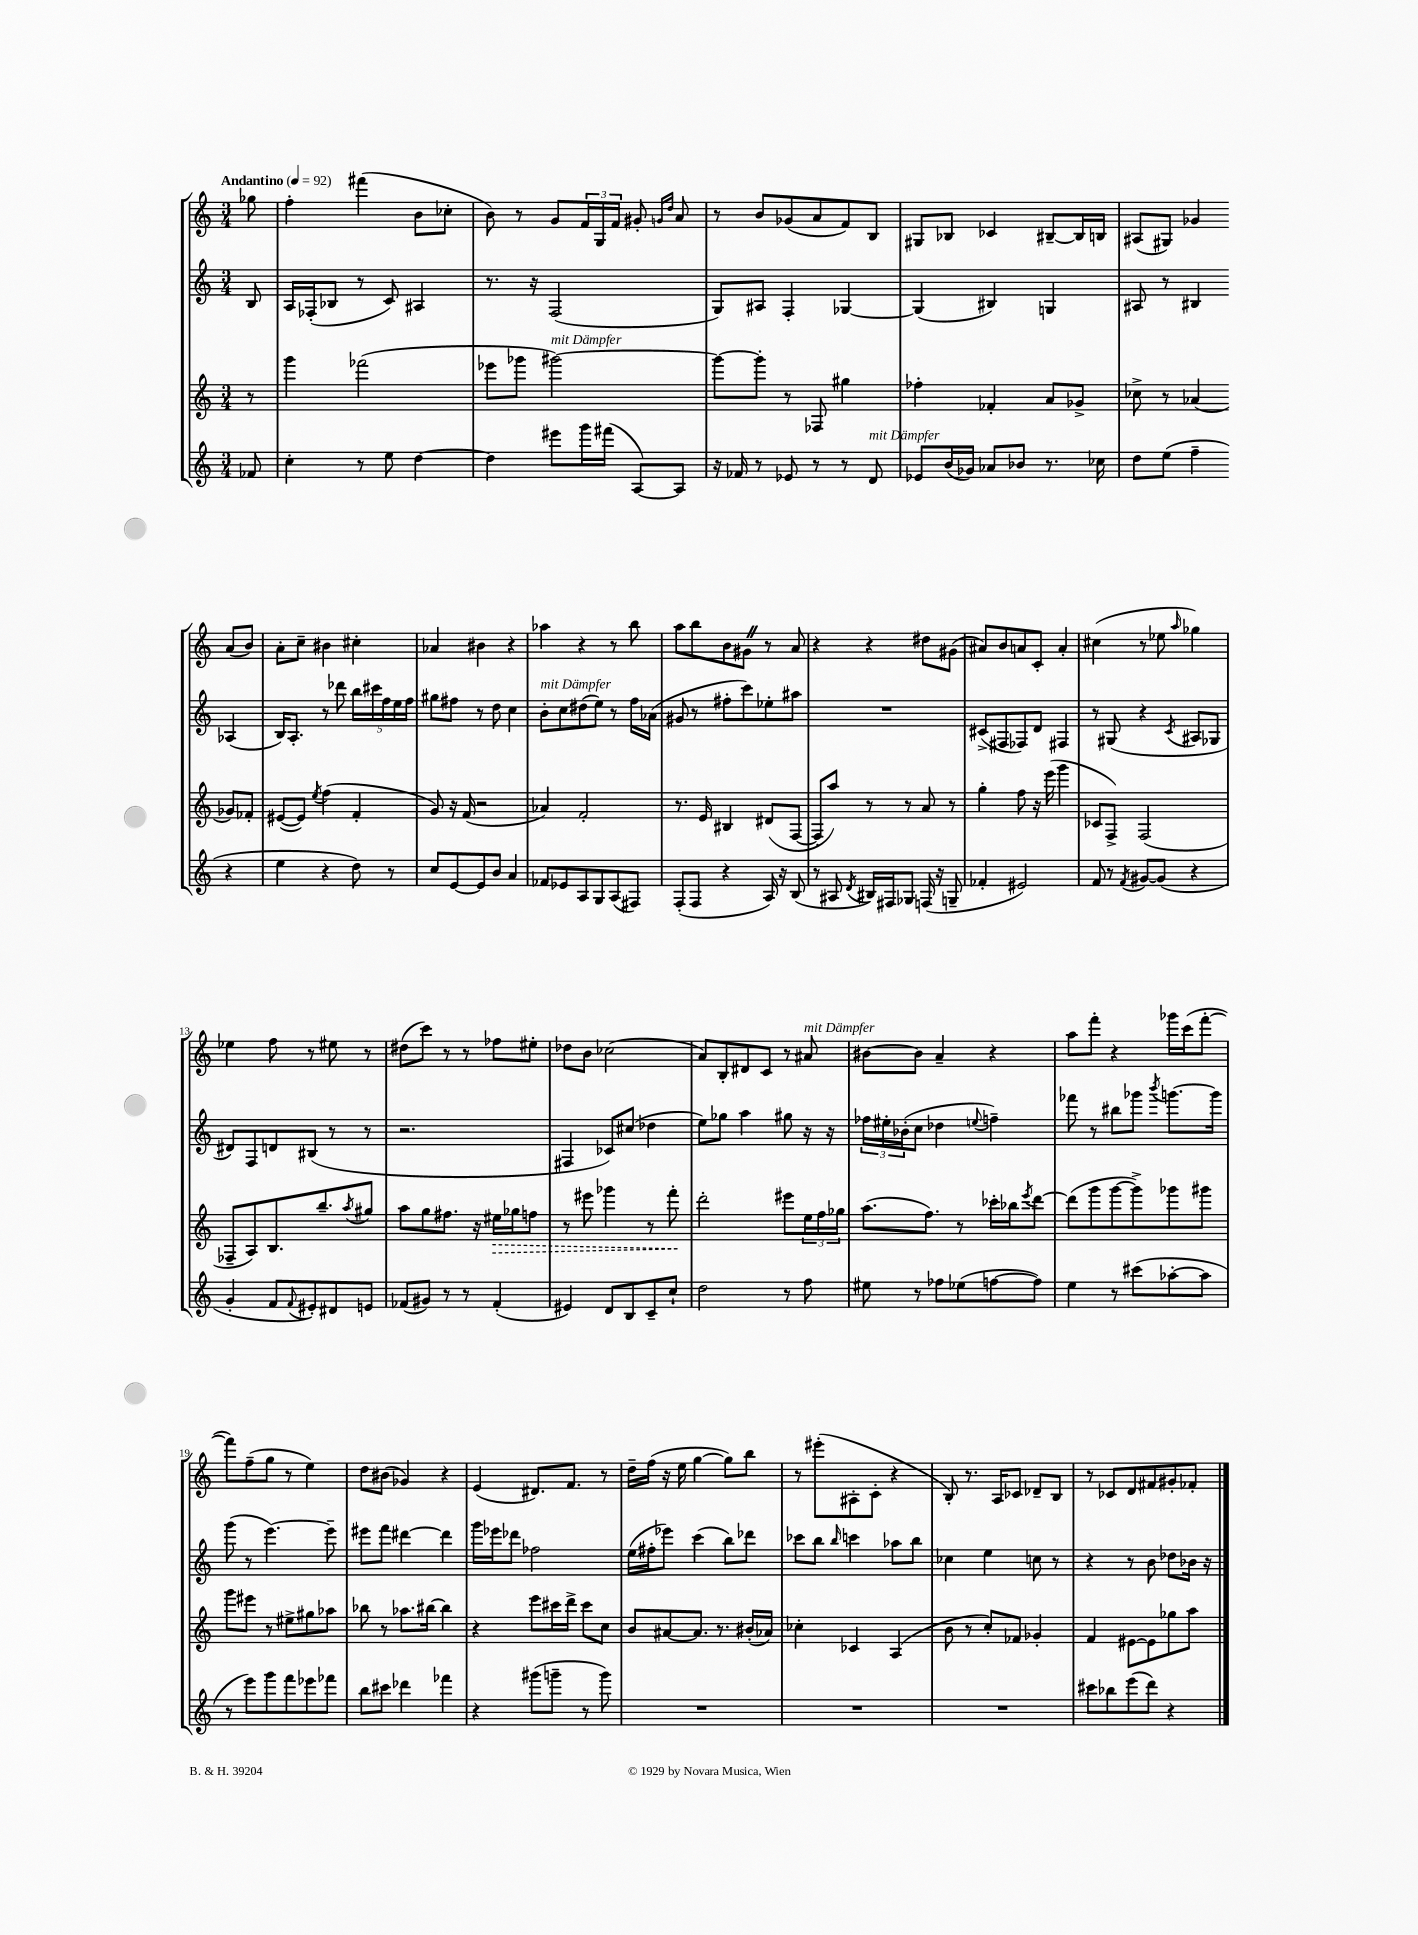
<<
\new StaffGroup <<
\new Staff = "s0" {
    \clef treble \key c \major \numericTimeSignature \time 3/4 \partial 8 \tempo "Andantino" 4 = 92
    ges''8 |
    f''4-. fis'''4( b'8 ces''8-. |
    b'8) r8 g'8 \tuplet 3/2 { f'16 g16 f'16 } gis'8-. \grace { g'16 d''16 } a'8 |
    r8 b'8 ges'8( a'8 f'8) b8 |
    gis8 bes8 ces'4 bis8~-- bis16 b16 |
    ais8( gis8) ges'4 a'8( b'8) |
    a'8-. c''8-- bis'4 cis''4-. |
    aes'4 bis'4 r4 |
    aes''4 r4 r8 b''8 |
    a''8 b''8 b'8 gis'8 \once \override BreathingSign.text = \markup { \musicglyph "scripts.caesura.straight" } \breathe r8 a'8 |
    r4 r4 dis''8 gis'8( |
    ais'8) b'8 a'8 c'8-. a'4-. |
    cis''4( r8 ees''8 \grace { a''16 } ges''4) |
    ees''4 f''8 r8 eis''8 r8 |
    dis''8( c'''8) r8 r8 fes''8 eis''8-. |
    des''8 b'8 ces''2( |
    a'8) b8-. dis'8 c'8 r8 ais'8^\markup { \italic "mit Dämpfer" } |
    bis'8~ bis'8 a'4-- r4 |
    a''8 f'''8-. r4 ges'''16 c'''16( f'''8~-. |
    f'''8) f''8--( g''8 r8 e''4) |
    d''8 bis'8( ges'4) r4 |
    e'4( dis'8.) f'8. r8 |
    d''16-- f''16( r16 e''16 g''4~ g''8) b''8 |
    r8 eis'''8-.( ais8-. c'8-. r4 |
    b8-.) r8. a16 ces'8 des'8-- b8 |
    r8 ces'8 d'8 fis'8 gis'8-. fes'8-. \bar "|." |
}
\new Staff = "s1" {
    \clef treble \key c \major \numericTimeSignature \time 3/4 \partial 8
    b8 |
    a16 fes16-.( bes8 r8 c'8) ais4 |
    r8. r16 f2( |
    g8) ais8 f4-. ges4~ |
    ges4( bis4) g4 |
    ais8 r8 bis4 aes4( |
    b16) a8.-. r8 des'''8 \tuplet 5/4 { b''16 cis'''16 f''16 e''16 f''16 } |
    gis''8 fis''8 r8 d''8 c''4 |
    b'8-.^\markup { \italic "mit Dämpfer" } c''8 dis''8( e''8) r8 f''16 aes'16( |
    gis'8 r8 fis''8-. c'''8) ees''8-. ais''8 |
    R2. |
    cis'8->( fis8 fes8) d'8 fis4 |
    r8 gis8( r4 \acciaccatura { c'8 } ais8 ges8 |
    dis'8) f8 d'8 bis8( r8 r8 |
    r2. |
    fis4 ces'8) cis''8( des''4 |
    e''8) ges''8 a''4 gis''8 r16 r16 |
    \tuplet 3/2 { fes''16 eis''16-. bes'16-.( } c''8 des''4 \appoggiatura { e''8 } f''4--) |
    fes'''8 r8 bis''8 ges'''8 \acciaccatura { b'''8 } g'''8.~ g'''16 |
    g'''8( r8 e'''4.~) e'''8-- |
    eis'''8 f'''8 dis'''4~ dis'''4 |
    g'''16 ees'''16 des'''8 fes''2 |
    e''16( fis''16-. ees'''8) c'''4( b''8) des'''8 |
    ces'''8 b''8 \grace { b''16 } c'''4 aes''8 b''8 |
    ces''4 e''4 c''8 r8 |
    r4 r8 b'8 des''8 bes'16 r16 \bar "|." |
}
\new Staff = "s2" {
    \clef treble \key c \major \numericTimeSignature \time 3/4 \partial 8
    r8 |
    g'''4 fes'''2( |
    ees'''8 ges'''8 gis'''2~^\markup { \italic "mit Dämpfer" }) |
    gis'''8~ gis'''8-. r8 fes8 gis''4 |
    fes''4-. fes'4-. a'8 ges'8-> |
    ces''8-> r8 aes'4( ges'8) fes'8-. |
    eis'8~( eis'8) \acciaccatura { e''8 } f''4( f'4-. |
    g'8) r16 f'16( r2 |
    aes'4) f'2-. |
    r8. e'16 bis4 dis'8( f8~ |
    f8-. a''8) r8 r8 a'8 r8 |
    g''4-. f''8 r16 e'''16( g'''4 |
    ces'8 f8->) f2( |
    fes8-- a8) b8. b''8.-- \acciaccatura { a''8 } gis''8 |
    a''8 g''8 fis''8. r16 \once \override Hairpin.style = #'dashed-line eis''16\> ges''16 f''8 |
    r8 eis'''8 ges'''4 r8 f'''8-.\! |
    d'''2-. eis'''8 \tuplet 3/2 { e''16 f''16 ges''16 } |
    a''8.( f''8.) r8 ces'''16-. bes''16 \acciaccatura { e'''8 } d'''8~ |
    d'''8( g'''8 g'''8~ g'''8->) ges'''8 gis'''8 |
    g'''8 eis'''8 r8 eis''8-> gis''8 aes''8 |
    bes''8 r8 aes''8. bis''16~ bis''4 |
    r4 e'''8 cis'''16 d'''16-> cis'''8 c''8 |
    b'8 ais'8~ ais'8. r8. bis'16-.( aes'16) |
    ces''4-. ces'4 a4( |
    b'8 r8 c''8-.) fes'8 ges'4-. |
    f'4 eis'8~ eis'8 ges''8 a''8 \bar "|." |
}
\new Staff = "s3" {
    \clef treble \key c \major \numericTimeSignature \time 3/4 \partial 8
    fes'8 |
    c''4-. r8 e''8 d''4~ |
    d''4 eis'''8 g'''16 fis'''16( a8~) a8 |
    r16 fes'16 r8 ees'8 r8 r8 d'8^\markup { \italic "mit Dämpfer" } |
    ees'8 b'16( ges'16) aes'8 bes'8 r8. ces''16 |
    d''8 e''8( f''4-- r4 |
    e''4 r4 d''8) r8 |
    c''8 e'8~ e'8 b'8 a'4 |
    fes'8 ees'8 a8 g8 a8( fis8) |
    f8-.( f8 r4 a16) r16 b8( |
    r8 ais8 \acciaccatura { d'8 } bis16) fis16 ges8 f16( r16 g8-- |
    fes'4-. eis'2) |
    f'8 r8 \acciaccatura { f'8 } gis'8~ gis'8( r4 |
    g'4-. f'8 \appoggiatura { f'8 } eis'8-.) dis'8 e'8 |
    fes'8( gis'8) r8 r8 fes'4-.( |
    eis'4) d'8 b8 c'8-- c''8-! |
    d''2 r8 f''8 |
    eis''8 r8 fes''8 ees''8( f''8~ f''8) |
    e''4 r8 cis'''8( aes''8~-. aes''8 |
    r8 e'''8) g'''8 f'''8 ees'''8 fes'''8 |
    b''8 cis'''8 des'''4 fes'''4 |
    r4 gis'''8( g'''8-- r8 g'''8) |
    R2. |
    R2. |
    R2. |
    cis'''8 bes''8 e'''8( d'''8) r4 \bar "|." |
}
>>
>>
